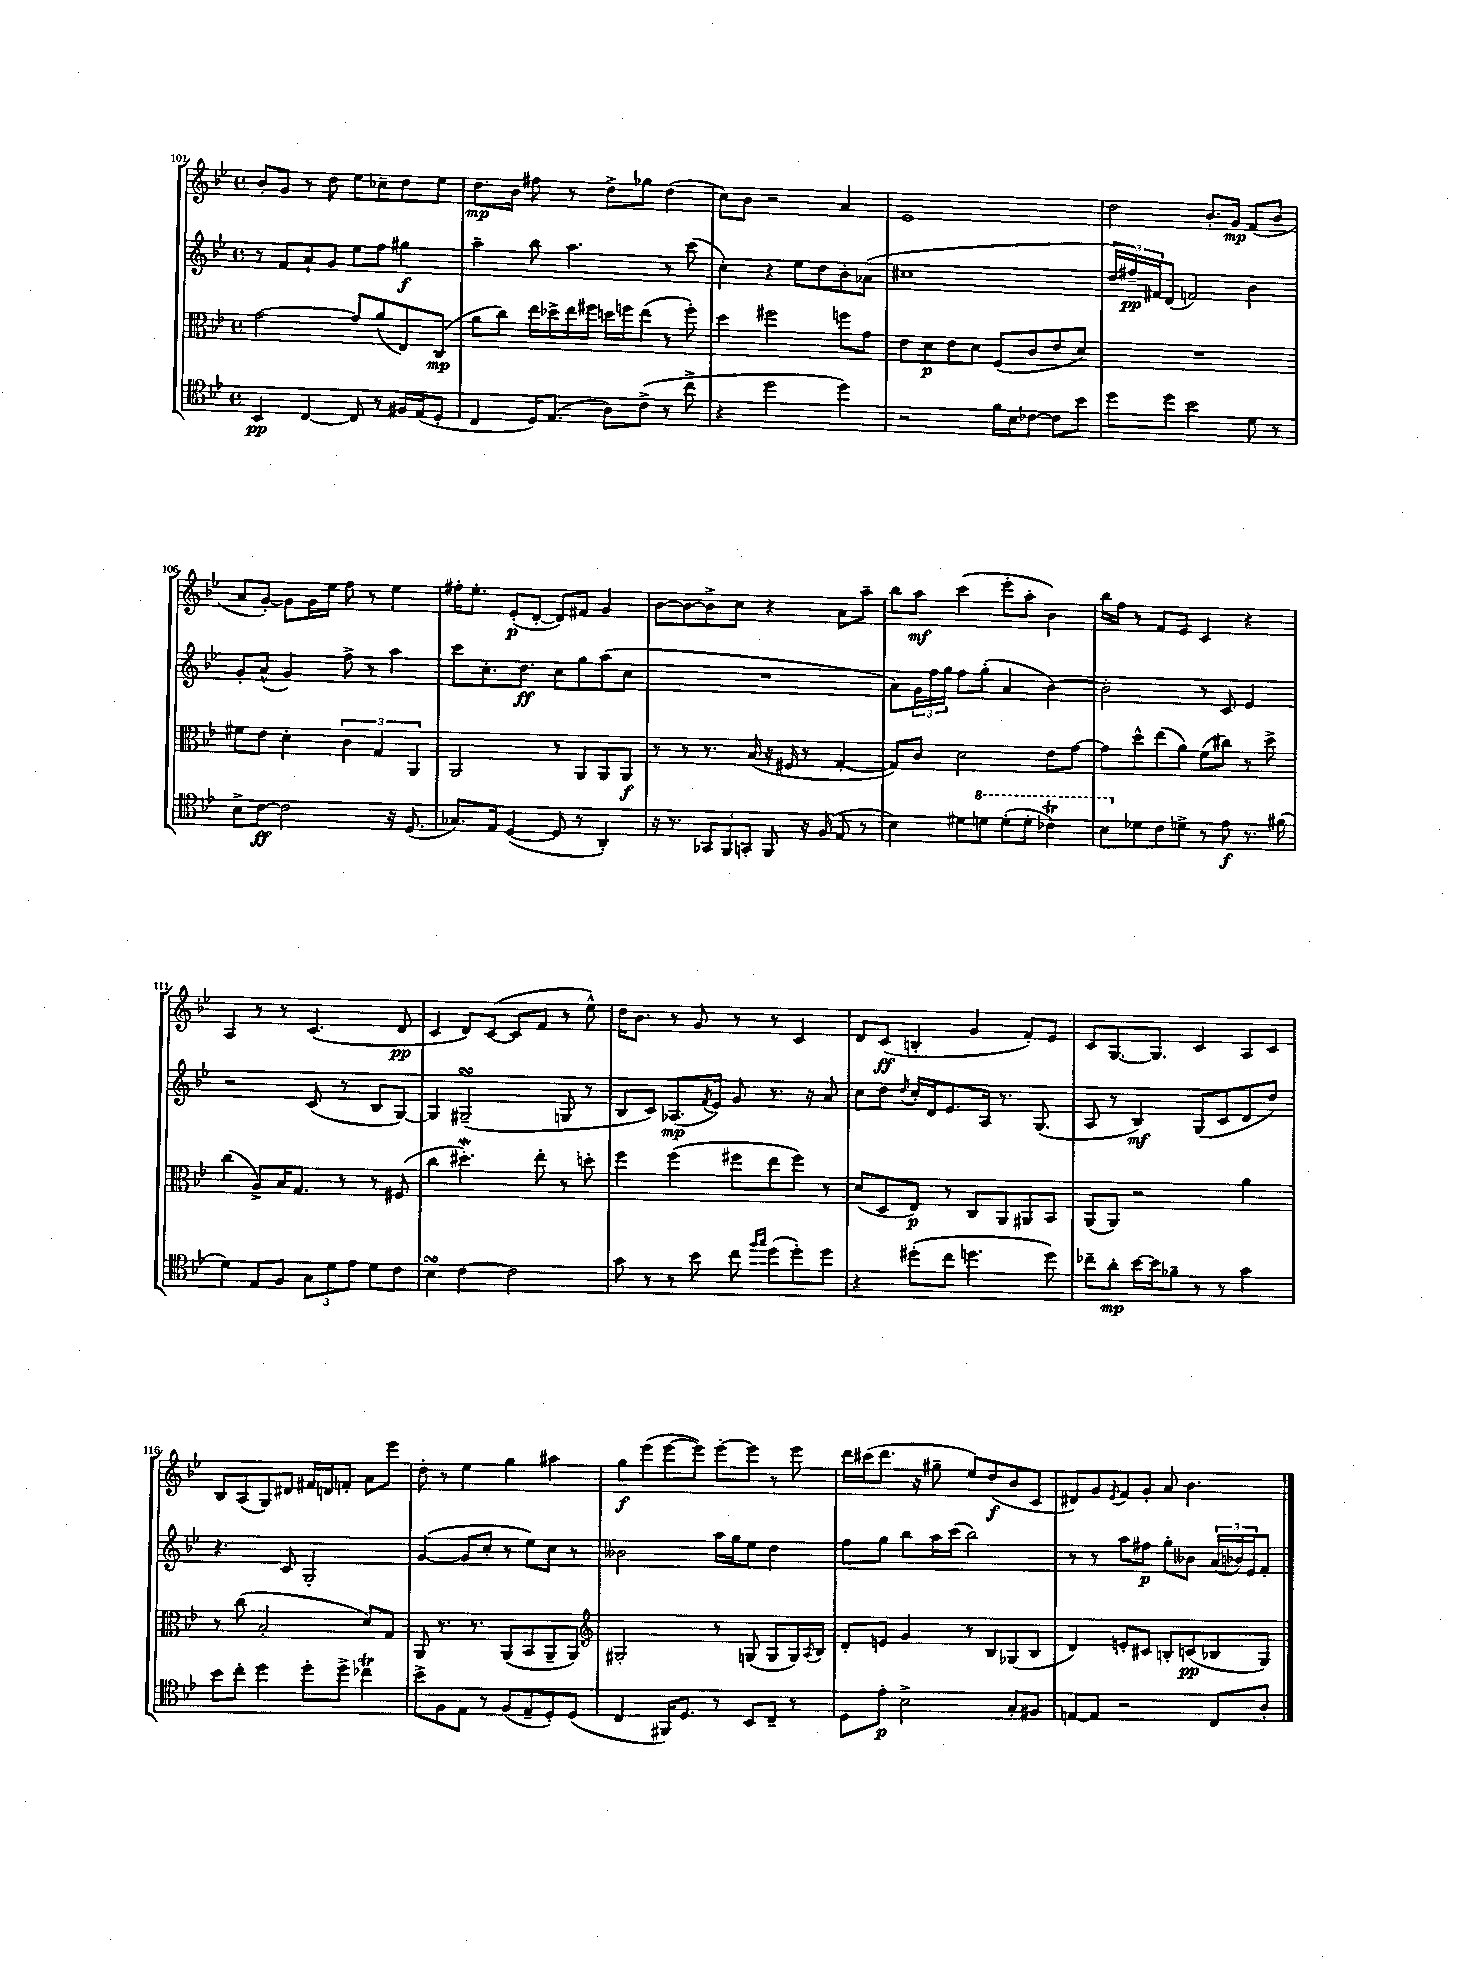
<<
\new StaffGroup <<
\new Staff = "s0" {
    \clef treble \key bes \major \defaultTimeSignature \time 4/4
    bes'8-. g'8 r8 d''8 ees''8 ces''8-- d''8 ees''8 |
    d''8.\mp bes'16 fis''8 r8 d''8-> ges''8 d''4( |
    c''8) bes'8 r2 a'4 |
    ees'1 |
    d''2 bes'8.-. g'16\mp f'8( bes'8 |
    a'8 g'8~-.) g'8 g'16 ees''16 f''8 r8 ees''4 |
    fis''16-. ees''8.-. ees'8-.\p( d'8~-. d'8) fis'8 g'4 |
    bes'8~ bes'8~ bes'8-> c''8 r4 a'8 a''8-- |
    bes''8 a''8\mf c'''4( ees'''8-. a''8-. bes'4) |
    bes''16 f''16 r8 f'8 ees'8 c'4 r4 |
    a4 r8 r8 c'4.( d'8\pp |
    c'4 d'8) c'8~( c'8 f'8 r8 ees''8-^) |
    d''16 bes'8. r8 g'8 r8 r8 c'4 |
    d'8 c'8\ff( b4-. g'4 f'8-.) ees'8 |
    c'8 g8.~ g8. c'4 a8 c'8 |
    bes8 a8( g8) dis'8 fis'16 d'16 f'8-. a'8 ees'''8 |
    d''8-. r8 ees''4 g''4 ais''4 |
    g''8\f ees'''8( ees'''8~ ees'''8) ees'''8~-. ees'''8 r8 ees'''8 |
    d'''16 cis'''16( d'''8. r16 gis''8-- ees''8) d''8\f( bes'8 c'8 |
    dis'8) g'8 \acciaccatura { ees'8 } f'8 g'8-. a'8 bes'4. \bar "|." |
}
\new Staff = "s1" {
    \clef treble \key bes \major \defaultTimeSignature \time 4/4
    r8 f'8 a'8-! g'8 ees''8 f''8 gis''4\f |
    a''4-- bes''8 a''4. r8 c'''8( |
    c''4-.) r4 ees''8 d''8 bes'8-. aes'8( |
    cis''1 |
    \tuplet 3/2 { d''16 fis''16--\pp) fis'16 } d'8( f'2) bes'4 |
    g'8-. a'8-^( g'4) f''8-> r8 a''4 |
    c'''8 c''8.-. d''8.\ff c''8 g''8 a''8( c''8 |
    R1 |
    a'8) \tuplet 3/2 { g'16 f''16 g''16 } f''8 g''8-.( a'4 bes'4~) |
    bes'2-. r8 c'8 ees'4 |
    r2 c'8( r8 bes8 g8~) |
    g4 gis2--\turn( g8 r8 |
    bes8 c'8) aes8.\mp( \acciaccatura { f'8 } ees'16) g'8 r8. r16 a'8 |
    c''8 d''8 \acciaccatura { d''8 } c''16-. d'16 ees'8. a16 r8. g8.( |
    a8 r8 bes4\mf) g8( c'8 d'8 d''8) |
    r4. c'8 g2-. |
    g'4~( g'8 c''8-. r8 ees''8) c''8 r8 |
    beses'2 a''16 g''16 ees''8 d''4 |
    f''8 g''8 bes''8 a''16 c'''16( bes''2) |
    r8 r8 a''8 fis''8\p g''8-. beses'8 \tuplet 3/2 { a'16( bes'16) ees'16 } f'8-. \bar "|." |
}
\new Staff = "s2" {
    \clef alto \key bes \major \defaultTimeSignature \time 4/4
    g'2~ g'8 a'8( ees8) c8\mp( |
    a'8 c''8) ees''16 des''16-> ees''16 fis''16 d''16 f''16 ees''8( r8 f''8-.) |
    d''4 fis''2 f''8 g'8 |
    ees'8 d'8\p ees'8 d'8 f8( c'8 ees'8 d'8) |
    R1 |
    fis'8 ees'8 d'4-. \tuplet 3/2 { c'4 g4 a,4 } |
    a,2 r8 a,8 a,8 a,8\f |
    r8 r8 r8. bes16( r16 fis16 r8 g4~-. |
    g8) c'8 d'2 ees'8 g'8~ |
    g'8 d''8-^ ees''8( a'8) f'8( cis''8) r8 d''8-> |
    c''4( a8->) bes16 g8. r8 r8 fis8( |
    c''4 dis''4.-.\mordent) ees''8-. r8 d''8-. |
    f''4 f''4( fis''8 ees''8 fis''8) r8 |
    d'8( d8 ees8\p) r8 c8 a,8 ais,8 bes,8 |
    a,8( a,8) r2 a'4 |
    r8 c''8( bes2-. d'8) g8 |
    a,8 r8. r8. a,8( bes,8 a,8-- a,8) |
    \clef treble gis2-. r8 g8( g8 g16) \acciaccatura { a8 } bes16 |
    d'8-. e'8 g'4 r8 bes8 ges8( bes8 |
    d'4) e'8-. cis'8 b8-. c'8\pp( bes8 g8) \bar "|." |
}
\new Staff = "s3" {
    \clef tenor \key bes \major \defaultTimeSignature \time 4/4
    bes,4\pp c4~ c8 r8 fis16 ees16( d8-. |
    c4 d16) ees8.( a8) c'8->( r8 c''8-> |
    r4 d''2 d''4) |
    r2 f'16 bes16 ces'8~ ces'8 bes'8 |
    d''8 d''8 bes'2 d'8 r8 |
    bes8-> c'8~\ff c'2 r16 d8.( |
    ges8.) ees16 d4~( d8 r8 a,4-.) |
    r16 r8. \tuplet 3/2 { ges,8 f,8 g,8-. } f,8 r16 f16( ees8 r8 |
    bes4) dis'8 \ottava #1 d''!8 d''8-.( d''8-. ces''4\trill) |
    bes'8 \ottava #0 des'8 c'8 d'8-> r8 ees'8\f r8. fis'16( |
    d'4) ees8 f8 \tuplet 3/2 { g8 d'8 ees'8 } d'8 c'8 |
    bes4\turn c'4~ c'2 |
    g'8 r8 r8 bes'8 c''8 \grace { f''16 g''16 } d''8( d''8-.) d''8 |
    r4 dis''8-.( c''8 d''4. d''8) |
    ces''8-- a'8-.\mp bes'16~ bes'16 fes'8-- r8 r8 g'4 |
    bes'8 c''8-. d''4 d''8-. d''8-> ces''4\trill |
    bes'8-> f8 ees8 r8 f8( ees8-- d8-.) d8( |
    c4 fis,16) d8. r8 bes,8 c8-- r8 |
    d8 ees'8-.\p bes2-> g8-. fis8 |
    e8~ e8 r2 c8 a8-. \bar "|." |
}
>>
>>
\layout { \context { \Score currentBarNumber = #101 } }
